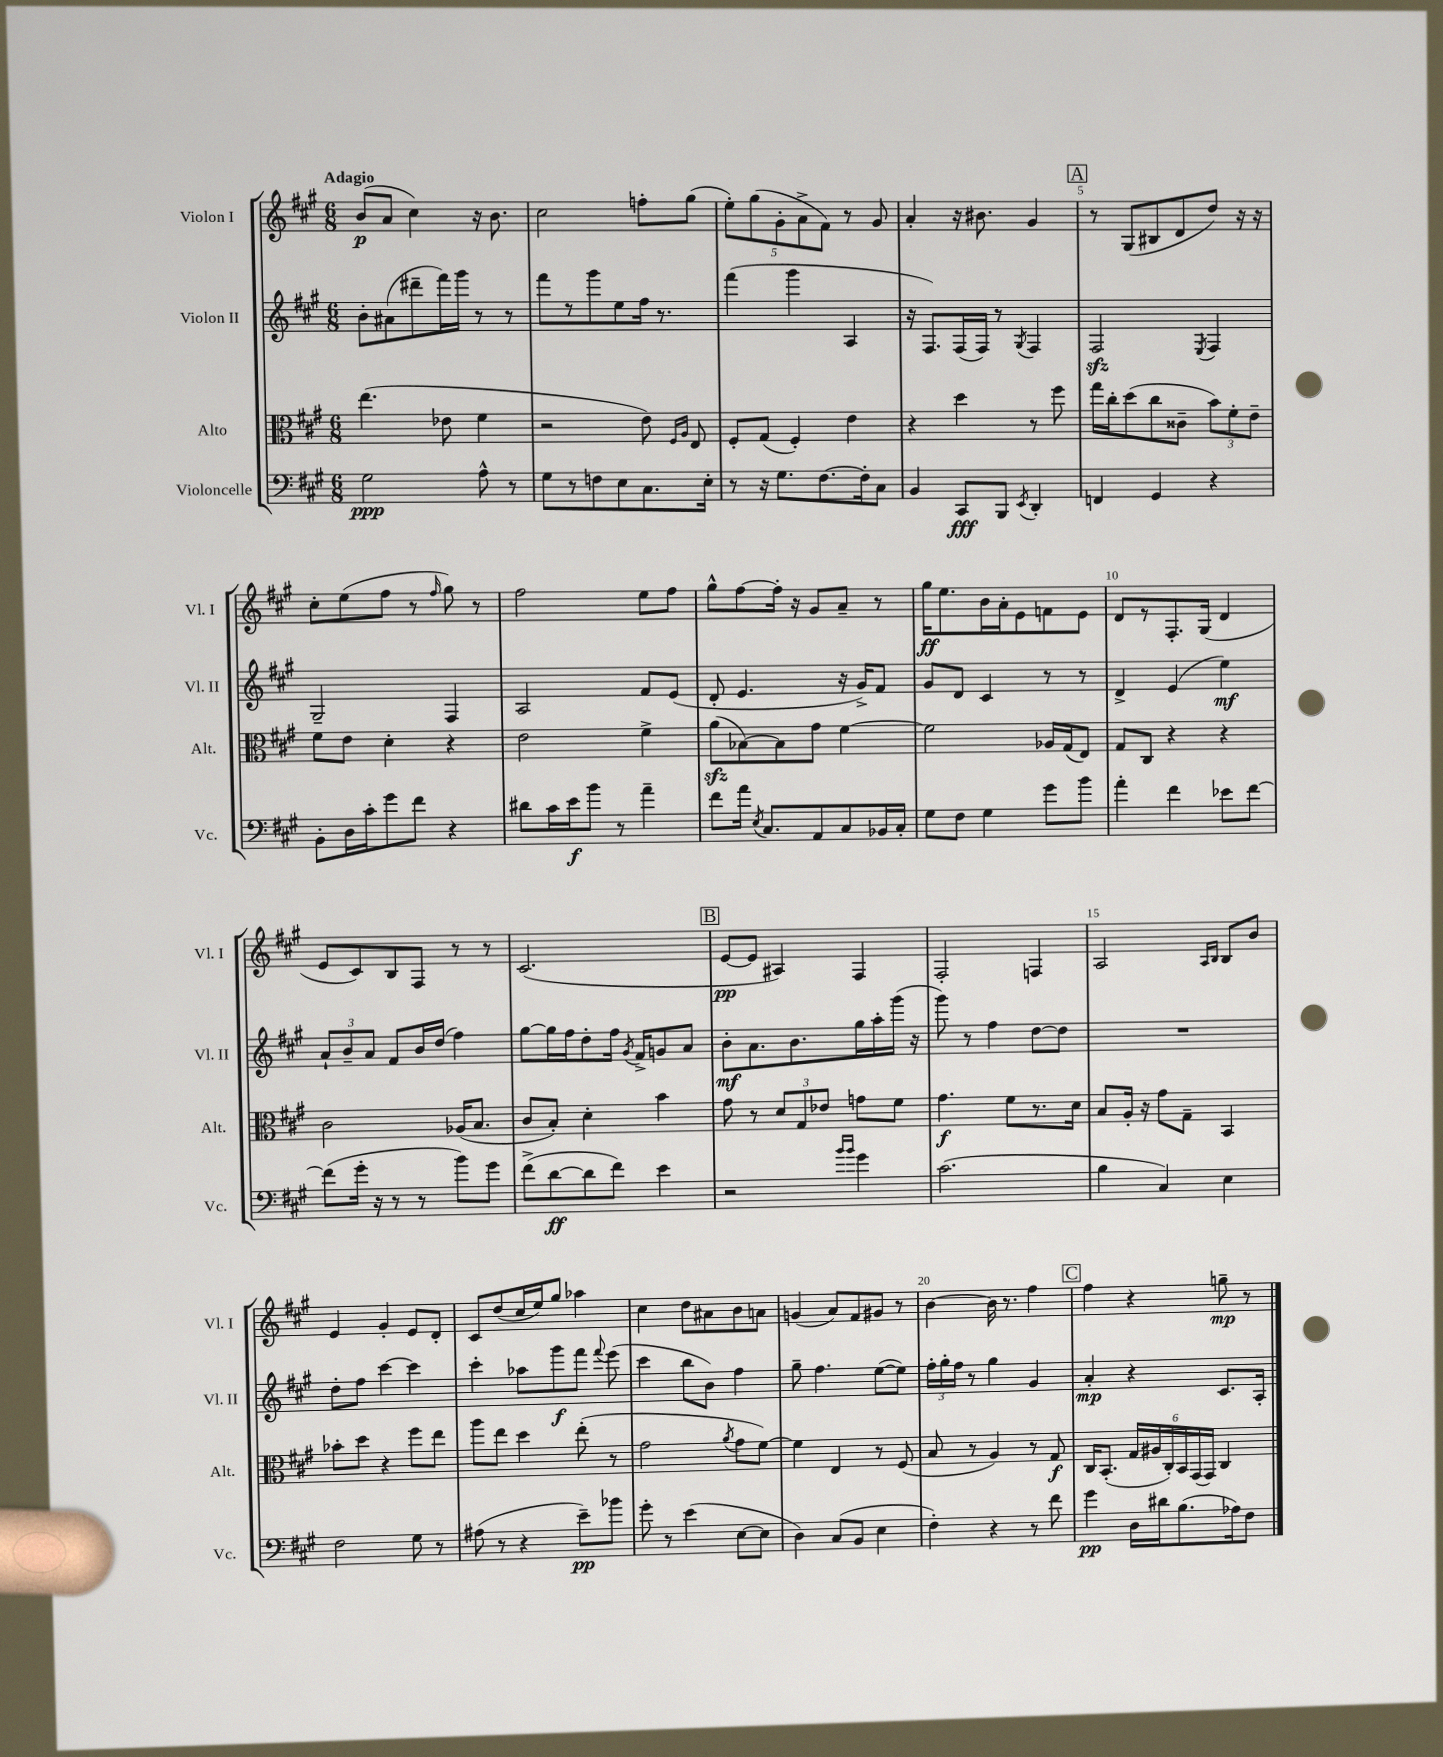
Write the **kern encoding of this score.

**kern	**kern	**kern	**kern
*staff4	*staff3	*staff2	*staff1
*clefF4	*clefC3	*clefG2	*clefG2
*k[f#c#g#]	*k[f#c#g#]	*k[f#c#g#]	*k[f#c#g#]
*M6/8	*M6/8	*M6/8	*M6/8
2G#\	(4.ee\	8b'\L	(8b/L
.	.	(8a#\	8a/J
.	.	8ddd#~\	4cc#\)
.	8e-\	16fff#\L)	.
.	.	16ggg#\JJ	.
8A^^\	4f#\	8r	16r
.	.	.	8.b\
8r	.	8r	.
=	=	=	=
8G#\L	2r	8fff#\L	2cc#\
8r	.	8r	.
8F\	.	8ggg#\	.
8E\	.	8ee\	.
8.C#\	8e\)	16ff#\Jk	8ff'\L
.	.	8.r	.
.	16qqF#/LL	.	.
.	16qqA/JJ	.	.
.	8E/	.	(8gg#\J
16E'\Jk	.	.	.
=	=	=	=
8r	8F#'/L	(4fff#\	10ee'\L)
.	.	.	(10gg#\
16r	(8G#/J	.	.
8.G#\L	.	.	.
.	.	.	10g#'\
.	4F#'/)	4ggg#\	.
.	.	.	10a^\
[8.F#\	.	.	.
.	.	.	10f#\J)
.	4e\	4A/	8r
16F#'\]k	.	.	.
8C#\J	.	.	8g#/
=	=	=	=
4BB/	4r	16r	4a'/
.	.	8.F#/L)	.
8CC#/L	4dd\	(16F#/L	16r
.	.	16F#/JJ)	8.b#\
8BBB/J	.	8r	.
8qEE/	.	8qG#/	.
4DD'/	8r	4F#/	4g#/
.	8ff#\	.	.
=	=	=	=
4FF/	16gg#\LL	2F#/	8r
.	16cc#'\J	.	.
.	(8dd\	.	(8G#/L
4GG#/	8cc#\	.	8B#/
.	8c##~\J	.	8d/
.	.	8qE/	.
4r	12b\L)	4F#/	8dd/J)
.	12f#'\	.	.
.	.	.	16r
.	12e~\J	.	.
.	.	.	16r
=	=	=	=
8BB'\L	8f#\L	2G#~/	8cc#'\L
16D\L	8e\J	.	(8ee\
16c#'\J	.	.	.
8g#\	4d'\	.	8ff#\J
8f#\J	.	.	8r
.	.	.	16qqff#/
4r	4r	4F#/	8gg#\)
.	.	.	8r
=	=	=	=
8d#\L	2e\	2A/	2ff#\
16c#\L	.	.	.
16e\J	.	.	.
8b\J	.	.	.
8r	.	.	.
4a~\	4f#^\	8f#/L	8ee\L
.	.	(8e/J	8ff#\J
=	=	=	=
8f#\L	(8a\L	8d'/	8gg#^^\L
16a\Jk	[8B-\)	4.e/	[8ff#\
8qE/	.	.	.
8.C#/L	.	.	.
.	8B-\]	.	16ff#'\]Jk
.	.	.	16r
8AA/	8g#\J	.	8g#/L
8C#/	[4f#\	16r	8a~/J
.	.	16g#^/LK)	.
16BB-/L	.	8f#/J	8r
16C#'/JJ	.	.	.
=	=	=	=
8G#\L	2f#\]	8g#/L	16gg#\LK
.	.	.	8.ee\
8F#\J	.	8d/J	.
4G#\	.	4c#/	16b\L
.	.	.	16a'\J
.	.	.	8e\
8g#\L	16A-/LL	8r	8f\
.	(16G#/J	.	.
8b\J	8E/J)	8r	8e\J
=	=	=	=
4a'\	8G#/L	4d^/	8d/L
.	8C#/J	.	8r
4f#\	4r	(4e/	8.F#'/
.	.	.	(16G#/Jk
8e-\L	4r	4ee\)	4d/
[8f#\J	.	.	.
=	=	=	=
(8f#\]L	2c#\	12a`/L	8e/L
.	.	12b~/	.
16g#'\Jk	.	.	8c#/)
.	.	12a/J	.
16r	.	.	.
8r	.	8f#/L	8B/
8r	.	16b/L	8F#/J
.	.	(16dd/JJ	.
8b\L)	(16A-/LK	4ff#\)	8r
.	8.B/J	.	.
8g#\J	.	.	8r
=	=	=	=
(8f#^\L	8c#/L	[8gg#\L	(2.c#/
[8d\	8B'/J)	16gg#\]L	.
.	.	16ff#\J	.
8d\]	4d'\	8dd'\	.
8f#\J)	.	16ff#\Jk	.
.	.	8qg#/	.
.	.	16f#^/LK	.
4e\	4b\	8g/	.
.	.	8a/J	.
=	=	=	=
2r	8g#\	8b'\L	[8e/L
.	8r	8.a\	8e/]J
.	12d/L	.	4A#/)
.	.	8.b\	.
.	12G#/	.	.
.	12e-/J	.	.
16qqb/LL	.	.	.
16qqb/JJ	.	.	.
4g#\	8g\L	16gg#\L	4F#/
.	.	16aa'\	.
.	8f#\J	(16ggg#\JJ	.
.	.	16r	.
=	=	=	=
(2.c#\	4.g#\	8ggg#\)	2F#'/
.	.	8r	.
.	.	4ff#\	.
.	8f#\L	.	.
.	8.r	[8dd\L	4F/
.	.	8dd\]J	.
.	16d\Jk	.	.
=	=	=	=
4B\	8B/L	2.r	2A/
.	16A'/Jk	.	.
.	16r	.	.
4C#/)	8g#\L	.	.
.	8G#~\J	.	.
.	.	.	16qqA/LL
.	.	.	16qqB/JJ
4E\	4BB/	.	8B/L
.	.	.	8b/J
=	=	=	=
2F#\	8b-'\L	8dd'\L	4e/
.	8dd\J	8ff#\J	.
.	4r	[4ccc#\	4g#'/
8G#\	8ff#\L	4ccc#\]	8e/L
8r	8ee\J	.	8d'/J
=	=	=	=
(8A#\	8aa\L	4ccc#'\	8c#/L
8r	8ee\J	.	(8dd/
4r	4dd\	8aa-\L	16cc#/L
.	.	.	16ee/J)
.	.	8ggg#\	8gg#/J
8e~\L)	(8ee'\	8fff#\J	4aa-\
.	.	8qqfff#/	.
8b-\J	8r	(8eee\	.
=	=	=	=
8g#'\	2g#\	4ccc#\	4cc#\
8r	.	.	.
(4e\	.	8bb\L	8dd\L
.	.	8b\J)	8a#\
.	8qa/	.	.
[8E\L	8g#\L	4ff#\	8b\
8E\]J	[8f#\J)	.	8a\J
=	=	=	=
4D\)	4f#\]	8gg#~\	(4g/
.	.	4.ff#\	.
(8C#/L	4E/	.	8a/L)
8BB/J	.	.	8f#/
4E\	8r	([8ee\L	8g#/J
.	(8F#/	8ee\]J)	8r
=	=	=	=
4F#'\)	8B/	24ff#'\LL	[4b\
.	.	24gg#'\	.
.	.	24ff#\JJ	.
.	8r	8r	.
4r	4A/)	4gg#\	16b\]
.	.	.	8.r
8r	8r	4g#/	4ff#\
8f#\	8G#/	.	.
=	=	=	=
4g#\	16C#/LK	4a'/	4ff#\
.	(8.BB'/J	.	.
16D\LL	24G#/LL	4r	4r
.	24A#/	.	.
16d#\J	.	.	.
.	24C#'/)	.	.
(8.B\	24BB/	.	.
.	(24GG#/	.	.
.	24GG#/JJ)	.	.
.	4C#/	8.c#/L	8gg~\
16A-\k)	.	.	.
8F#\J	.	.	8r
.	.	16A'/Jk	.
==	==	==	==
*-	*-	*-	*-
